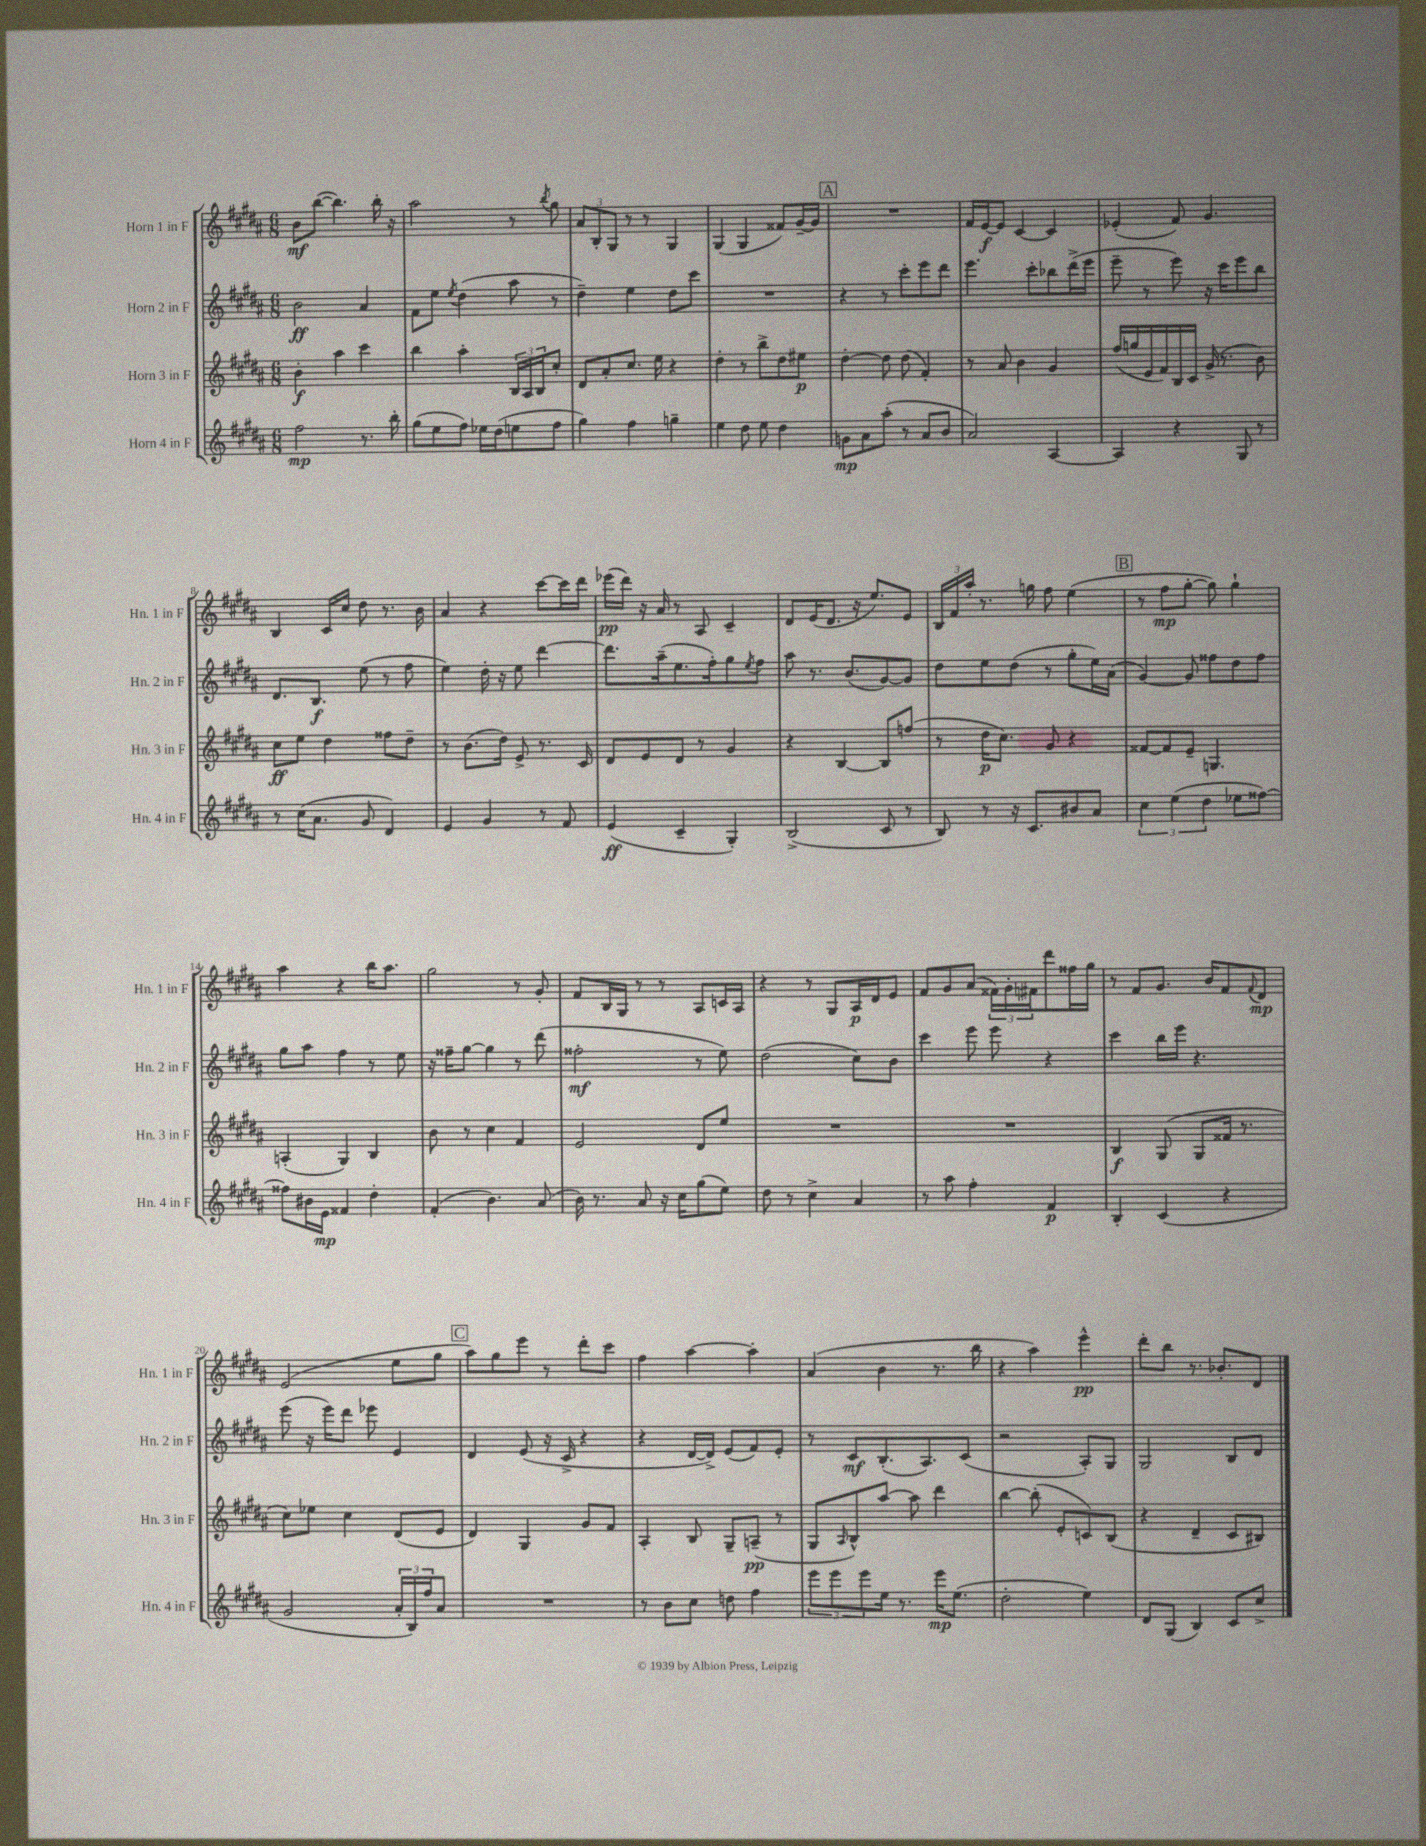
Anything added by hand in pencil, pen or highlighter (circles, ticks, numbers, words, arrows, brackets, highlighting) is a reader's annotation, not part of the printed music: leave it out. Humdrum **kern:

**kern	**dynam	**kern	**dynam	**kern	**dynam	**kern	**dynam
*part4	*part4	*part3	*part3	*part2	*part2	*part1	*part1
*staff4	*staff4	*staff3	*staff3	*staff2	*staff2	*staff1	*staff1
*I"Horn 4 in F	*	*I"Horn 3 in F	*	*I"Horn 2 in F	*	*I"Horn 1 in F	*
*I'Hn. 4 in F	*	*I'Hn. 3 in F	*	*I'Hn. 2 in F	*	*I'Hn. 1 in F	*
*clefG2	*	*clefG2	*	*clefG2	*	*clefG2	*
*k[f#c#g#d#a#]	*	*k[f#c#g#d#a#]	*	*k[f#c#g#d#a#]	*	*k[f#c#g#d#a#]	*
*M6/8	*	*M6/8	*	*M6/8	*	*M6/8	*
=1	=1	=1	=1	=1	=1	=1	=1
2ff#\	mp	4b'\	f	2b\	ff	8b\L	mf
.	.	.	.	.	.	([8bb\J	.
.	.	4aa#\	.	.	.	4.bb\])	.
8.r	.	4ccc#\	.	4a#/	.	.	.
.	.	.	.	.	.	16bb'\	.
16bb'\	.	.	.	.	.	16r	.
=2	=2	=2	=2	=2	=2	=2	=2
(8gg#\L	.	4bb\	.	8f#\L	.	2aa#\	.
8ee\	.	.	.	8ee\J	.	.	.
.	.	.	.	8qee/	.	.	.
8ff#\J)	.	4aa#'\	.	(4dd#\	.	.	.
16ee-X\LL	.	.	.	.	.	.	.
(16dd#\J	.	.	.	.	.	.	.
8een\	.	24B/LL	.	8aa#\	.	8r	.
.	.	24A#/	.	.	.	.	.
.	.	24B/J	.	.	.	.	.
.	.	.	.	.	.	8qbb/	.
8ff#\J	.	8cc#'/J	.	8r	.	8gg#\	.
=3	=3	=3	=3	=3	=3	=3	=3
4gg#\)	.	8d#/L	.	4dd#~\)	.	12a#/L	.
.	.	.	.	.	.	12B'/	.
.	.	8a#'/	.	.	.	.	.
.	.	.	.	.	.	12G#/J	.
4ff#\	.	8.cc#/J	.	4ee\	.	8r	.
.	.	.	.	.	.	8r	.
.	.	16ee\	.	.	.	.	.
4ggn~\	.	4r	.	8dd#\L	.	4G#/	.
.	.	.	.	8ccc#\J	.	.	.
=4	=4	=4	=4	=4	=4	=4	=4
4ee\	.	4dd#'\	.	2.r	.	(4G#/	.
8dd#\	.	8r	.	.	.	4G#/	.
8ee\	.	8bb^\L	.	.	.	.	.
4dd#\	.	8dd#\	.	.	.	8f##X/L)	.
.	.	8ee#X\J	p	.	.	[16g#~/L	.
.	.	.	.	.	.	16g#/JJ]	.
!!LO:REH:place=s1:t=A
=5	=5	=5	=5	=5	=5	=5	=5
8gn\L	mp	[4dd#'\	.	4r	.	2.r	.
8a#\	.	.	.	.	.	.	.
(8aa#'\J	.	8dd#\]	.	8r	.	.	.
8r	.	(8dd#\	.	8ccc#'\L	.	.	.
8a#/L	.	4f#'/)	.	8eee\	.	.	.
8b/J	.	.	.	8ddd#\J	.	.	.
=6	=6	=6	=6	=6	=6	=6	=6
2a#/)	.	8r	.	4.eee\	.	16f#/LL	.
.	.	.	.	.	.	[16e/J	f
.	.	8a#/	.	.	.	8e/J]	.
.	.	4b\	.	.	.	[4c#/	.
.	.	.	.	8ccc#'\L	.	.	.
[4A#/	.	4g#/	.	8bb-X\	.	4c#/]	.
.	.	.	.	(16ddd#^\L	.	.	.
.	.	.	.	16eee\JJ	.	.	.
=7	=7	=7	=7	=7	=7	=7	=7
4A#/]	.	(16ff#/LL	.	8eee~\	.	(4e-X'/	.
.	.	16ggn/	.	.	.	.	.
.	.	16e/	.	8r	.	.	.
.	.	16f#/)	.	.	.	.	.
4r	.	16B/	.	8eee\)	.	8f#/)	.
.	.	16c#/JJ	.	.	.	.	.
.	.	(16g#^/	.	16r	.	4.g#/	.
.	.	8.r	.	16ccc#\KL	.	.	.
8G#/	.	.	.	8eee\	.	.	.
8r	.	8b\)	.	8bb\J	.	.	.
!!LO:LB:g=z
=8	=8	=8	=8	=8	=8	=8	=8
8r	.	8cc#\L	ff	8.d#/L	.	4B/	.
(16cc#\KL	.	8ee\J	.	.	.	.	.
8.a#\J	.	.	.	8.B/J	f	.	.
.	.	4dd#\	.	.	.	16c#/LL	.
.	.	.	.	.	.	16cc#/JJ	.
8g#/	.	.	.	(8ee\	.	8dd#\	.
4d#/)	.	8ff##X\L	.	8r	.	8.r	.
.	.	8dd#~\J	.	8ff#\	.	.	.
.	.	.	.	.	.	16b\	.
=9	=9	=9	=9	=9	=9	=9	=9
4e/	.	8r	.	4ee\)	.	4a#/	.
.	.	(8.b\L	.	.	.	.	.
4g#/	.	.	.	16dd#'\	.	4r	.
.	.	16dd#\Jk)	.	16r	.	.	.
.	.	8e^/	.	8ee\	.	.	.
8r	.	8.r	.	[4ddd#\	.	[8ccc#\L	.
8f#/	.	.	.	.	.	16ccc#\L]	.
.	.	16c#/	.	.	.	16ddd#\JJ	.
=10	=10	=10	=10	=10	=10	=10	=10
(4e/	ff	8d#/L	.	8.ddd#\L]	.	(16eee-X\LL	pp
.	.	.	.	.	.	16ddd#\JJ)	.
.	.	8e/	.	.	.	16r	.
.	.	.	.	(16aa#~\k	.	16a#/	.
4c#~/	.	8d#/J	.	8.ee\	.	8r	.
.	.	8r	.	.	.	8A#/	.
.	.	.	.	16ff#'\k)	.	.	.
4G#'/)	.	4g#/	.	8gg#\	.	4c#~/	.
.	.	.	.	8qee/	.	.	.
.	.	.	.	8ff#\J	.	.	.
=11	=11	=11	=11	=11	=11	=11	=11
(2B^/	.	4r	.	8aa#\	.	8d#/L	.
.	.	.	.	8.r	.	(16e/K	.
.	.	.	.	.	.	8.d#/J	.
.	.	[4B/	.	.	.	.	.
.	.	.	.	(8.b/L	.	.	.
.	.	.	.	.	.	16r	.
.	.	.	.	.	.	8.ee/L)	.
8c#/	.	8B/L]	.	[8g#/)	.	.	.
8r	.	(8ffn/J	.	8g#/J]	.	8e/J	.
=12	=12	=12	=12	=12	=12	=12	=12
8B/)	.	8r	.	8dd#\L	.	24B/LL	.
.	.	.	.	.	.	24f#/	.
.	.	.	.	.	.	24aa#'/JJ	.
8r	.	16dd#\KL	p	8ee\	.	8.r	.
.	.	8.cc#\J)	.	.	.	.	.
16r	.	.	.	(8dd#\J	.	.	.
8.c#/L	.	.	.	.	.	16ggn\	.
.	.	8g#/	.	8r	.	8ff#\	.
8b#X/	.	4r	.	8gg#'\L	.	(4ee\	.
8a#/J	.	.	.	16ee\L)	.	.	.
.	.	.	.	(16a#\JJ	.	.	.
!!LO:REH:place=s1:t=B
=13	=13	=13	=13	=13	=13	=13	=13
6cc#\	.	[8f##X/L	.	[4g#/)	.	8r	.
.	.	8f##/]	.	.	.	8ff#\L	mp
(6ee\	.	.	.	.	.	.	.
.	.	8e~/J	.	8g#/]	.	[8gg#'\J	.
6dd#\	.	.	.	.	.	.	.
.	.	4.Gn/	.	8ff##X\L	.	8gg#\])	.
8ee-X\L	.	.	.	8dd#\	.	4gg#`\	.
[8ff##X\J)	.	.	.	8ff##\J	.	.	.
!!LO:LB:g=z
=14	=14	=14	=14	=14	=14	=14	=14
8ff##X\L]	.	(4An'/	.	8gg#\L	.	4aa#\	.
16b#X\L	.	.	.	8aa#\J	.	.	.
16e\JJ	mp	.	.	.	.	.	.
4f##X/	.	4G#/)	.	4ff#\	.	4r	.
4dd#'\	.	4B/	.	8r	.	16bb\KL	.
.	.	.	.	.	.	8.aa#\J	.
.	.	.	.	8ee\	.	.	.
=15	=15	=15	=15	=15	=15	=15	=15
(4f#'/	.	8b\	.	16r	.	2gg#\	.
.	.	.	.	16ff##X~\KL	.	.	.
.	.	8r	.	[8gg#\J	.	.	.
4.b\)	.	4cc#\	.	4gg#\]	.	.	.
.	.	4f#/	.	8r	.	8r	.
(8a#/	.	.	.	(8ddd#\	.	8g#'/	.
=16	=16	=16	=16	=16	=16	=16	=16
16b\)	.	2e/	.	2ff##X'\	mf	8f#/L	.
8.r	.	.	.	.	.	.	.
.	.	.	.	.	.	16B/L	.
.	.	.	.	.	.	16G#/JJ	.
8a#/	.	.	.	.	.	8r	.
16r	.	.	.	.	.	8r	.
16cc#\KL	.	.	.	.	.	.	.
(8gg#\	.	8d#/L	.	8r	.	8A#/L	.
8ee\J)	.	8ee/J	.	8ee\)	.	16cn/L	.
.	.	.	.	.	.	16A#/JJ	.
=17	=17	=17	=17	=17	=17	=17	=17
8dd#\	.	2.r	.	(2dd#\	.	4r	.
8r	.	.	.	.	.	.	.
4cc#^\	.	.	.	.	.	8r	.
.	.	.	.	.	.	8G#/L	.
4a#/	.	.	.	8cc#\L)	.	16A#/L	p
.	.	.	.	.	.	16d#/J	.
.	.	.	.	8b\J	.	8e/J	.
=18	=18	=18	=18	=18	=18	=18	=18
8r	.	2.r	.	4ccc#\	.	8f#/L	.
8aa#\	.	.	.	.	.	8g#/	.
4ff#'\	.	.	.	8eee\	.	(8a#/J	.
.	.	.	.	8eee\	.	24f##X\LL)	.
.	.	.	.	.	.	24g#'\	.
.	.	.	.	.	.	24f#X\J	.
4f#/	p	.	.	4r	.	8ddd#\	.
.	.	.	.	.	.	16ff##X\L	.
.	.	.	.	.	.	16gg#\JJ	.
=19	=19	=19	=19	=19	=19	=19	=19
4B'/	.	4B/	f	4ccc#\	.	8r	.
.	.	.	.	.	.	8f#/L	.
(4c#/	.	(8G#/	.	16bb\LL	.	8.g#/J	.
.	.	.	.	16eee\JJ	.	.	.
.	.	8G#/L	.	4.r	.	.	.
.	.	.	.	.	.	16b/KL	.
4r	.	16f##X/Jk	.	.	.	8f#/	.
.	.	8.r	.	.	.	.	.
.	.	.	.	.	.	8qqf#/	.
.	.	.	.	.	.	8d#/J	mp
!!LO:LB:g=z
=20	=20	=20	=20	=20	=20	=20	=20
2g#/	.	8cc#\L)	.	(8eee\	.	(2e/	.
.	.	8ee-X\J	.	16r	.	.	.
.	.	.	.	16eee\KL)	.	.	.
.	.	4cc#\	.	8ddd#\J	.	.	.
.	.	.	.	8eee-X\	.	.	.
24a#'/LL	.	(8d#/L	.	4e/	.	8ee\L	.
24B/)	.	.	.	.	.	.	.
24ff#/J	.	.	.	.	.	.	.
8a#/J	.	8e/J	.	.	.	8gg#\J	.
!!LO:REH:place=s1:t=C
=21	=21	=21	=21	=21	=21	=21	=21
2.r	.	4d#/)	.	4d#/	.	8aa#\L)	.
.	.	.	.	.	.	8gg#\	.
.	.	4G#/	.	(8e/	.	8eee\J	.
.	.	.	.	16r	.	8r	.
.	.	.	.	16c#^/	.	.	.
.	.	8g#/L	.	4r	.	8ddd#'\L	.
.	.	8f#/J	.	.	.	8ccc#\J	.
=22	=22	=22	=22	=22	=22	=22	=22
8r	.	4A#'/	.	4r	.	4ff#\	.
8b\L	.	.	.	.	.	.	.
8cc#\J	.	8B/	.	[16d#/LL	.	[4aa#\	.
.	.	.	.	16d#^/JJ])	.	.	.
8ddn\	.	8G#~/L	.	(8e/L	.	.	.
4ff#\	.	(8An~/J	pp	8f#/)	.	4aa#'\]	.
.	.	8r	.	8e'/J	.	.	.
=23	=23	=23	=23	=23	=23	=23	=23
12eee\L	.	8G#/L	.	8r	.	(4a#/	.
12eee\	.	.	.	.	.	.	.
.	.	16qqA#/	.	.	.	.	.
.	.	8B^^/)	.	8c#/L	mf	.	.
12eee\	.	.	.	.	.	.	.
16ee\Jk	.	[8aa#/J	.	(8.B'/	.	4b\	.
8.r	.	.	.	.	.	.	.
.	.	8aa#\]	.	.	.	.	.
.	.	.	.	8.A#/)	.	.	.
16eee\KL	mp	4ddd#\	.	.	.	8.r	.
(8.ee\J	.	.	.	.	.	.	.
.	.	.	.	(8c#/J	.	.	.
.	.	.	.	.	.	16bb\	.
=24	=24	=24	=24	=24	=24	=24	=24
2dd#'\	.	[4bb\	.	2r	.	4r	.
.	.	(8bb'\]	.	.	.	4aa#\)	.
.	.	8e'/L	.	.	.	.	.
4ee\)	.	8cn/)	.	8A#'/L)	.	4eee^^\	pp
.	.	(8B/J	.	8G#/J	.	.	.
=25	=25	=25	=25	=25	=25	=25	=25
8d#/L	.	4r	.	2G#/	.	8ddd#'\L	.
(8G#/J	.	.	.	.	.	8bb\J	.
4B/)	.	4d#~/	.	.	.	8.r	.
.	.	.	.	.	.	8.b-X'/L	.
8c#/L	.	8c#/L	.	8B/L	.	.	.
8cc#^/J	.	8B#X/J)	.	8d#/J	.	8d#/J	.
==	==	==	==	==	==	==	==
*-	*-	*-	*-	*-	*-	*-	*-
